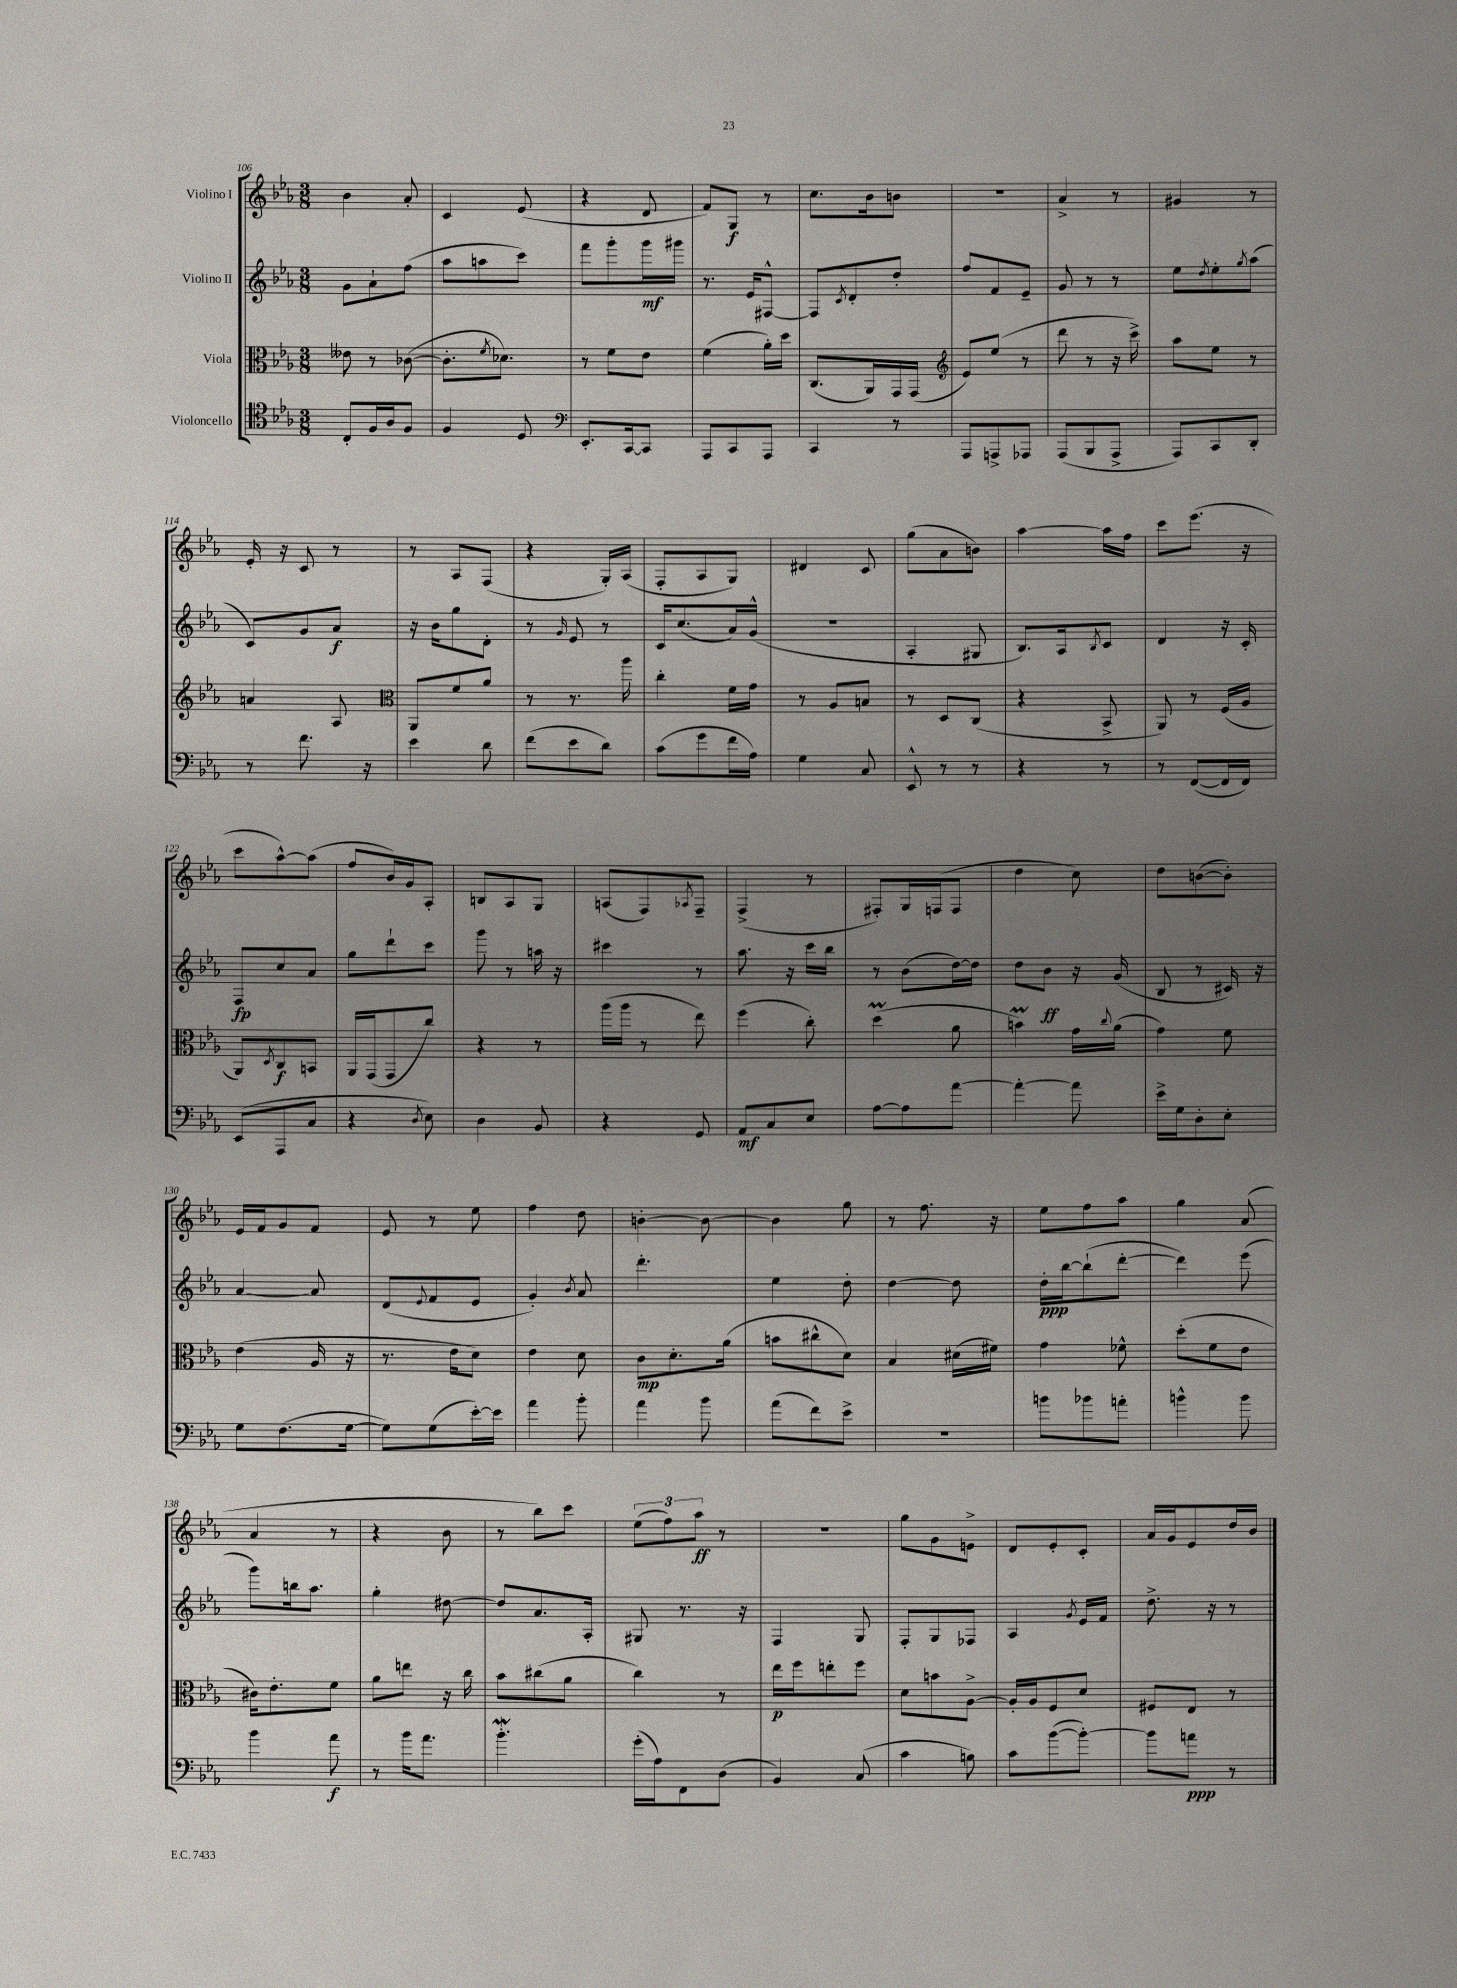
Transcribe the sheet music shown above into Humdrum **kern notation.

**kern	**kern	**kern	**kern
*staff4	*staff3	*staff2	*staff1
*clefC4	*clefC3	*clefG2	*clefG2
*k[b-e-a-]	*k[b-e-a-]	*k[b-e-a-]	*k[b-e-a-]
*M3/8	*M3/8	*M3/8	*M3/8
8C'	8e--	8g	4b-
16F	8r	8a-`	.
16A-	.	.	.
8F	([8c-	(8ff	8a-'
=	=	=	=
4F	8.c-']	8aa-	4c
.	.	8aa	.
.	8qf	.	.
.	8.d-)	.	.
8D	.	8ccc)	(8e-
=	=	=	=
*clefF4	*	*	*
8.EE-'	8r	8fff	4r
.	8f	8ggg'	.
[16CC	.	.	.
8CC]	8e-	16ggg	8d
.	.	16ggg#	.
=	=	=	=
8AAA-	(4f	8.r	8f)
8CC	.	.	8G
.	.	16e-	.
8AAA-	16a-')	[8F#^^	8r
.	16dd	.	.
=	=	=	=
4CC	(8.C	8F#]	8.cc
.	.	8qc	.
.	.	8d'	.
.	16AA-)	.	16b-
8r	16GG	8dd'	8b
.	(16GG	.	.
=	=	=	=
*	*clefG2	*	*
8AAA-	8e-)	8ff	4.r
8AAA^	(8ee-	8f	.
8AAA-	8r	8e-~	.
=	=	=	=
(8AAA-	8ddd	8g	4a-^
8BBB-	8r	8r	.
8AAA-^	16r	8r	8r
.	16ccc^)	.	.
=	=	=	=
8AAA-)	8aa-	8ee-	4g#
.	.	8qdd	.
8CC	8ee-	8ee-'	.
.	.	8qgg	.
8DD'	8r	(8aa-	8r
=	=	=	=
8r	4a	8c)	16e-'
.	.	.	16r
8.f	.	8g	8c
.	8A-	8a-	8r
16r	.	.	.
=	=	=	=
*	*clefC3	*	*
4e-	8AA-	16r	8r
.	.	16b-	.
.	8f	8gg	8A-
8d	8a-	8d'	(8F
=	=	=	=
(8f	8r	8r	4r
.	.	16qqg	.
8e-	8.r	8e-	.
8d)	.	8r	16G')
.	16aa-	.	(16A-
=	=	=	=
(8c	4cc'	16c	8F'
.	.	(8.cc	.
8g	.	.	8A-
16f	16f	16a-)	8G)
16A-)	16g	(16g^^	.
=	=	=	=
4G	8r	4.r	4d#
.	8A-	.	.
8C	8B	.	8c
=	=	=	=
8EE-^^	8r	4A-'	(8gg
8r	8D	.	8a-
8r	(8C	8G#	8b)
=	=	=	=
4r	4r	8.B-)	[4aa-
.	.	16A-	.
.	.	8qB-	.
8r	8BB-^	8c	16aa-]
.	.	.	16ff
=	=	=	=
8r	8AA-)	4d	8ccc
([8FF	8r	.	(8.eee-
16FF]	(16F	16r	.
16FF)	16A-	16c'	16r
=	=	=	=
(8EE-	8AA-)	8F	8ccc
.	8qD	.	.
8AAA-	8C	8cc	[8aa-^^)
8C	8BB	8a-	(8aa-]
=	=	=	=
4r	16AA-	8gg	8ff
.	(16GG	.	.
.	8GG	8ddd`	16b-)
.	.	.	16g
8qD	.	.	.
8E-)	8cc)	8ccc	8A-'
=	=	=	=
4D	4r	8ggg	8B
.	.	8r	8A-
8BB-	8r	16aa	8G
.	.	16r	.
=	=	=	=
4r	(16aa-	4ccc#	(8A
.	16aa-	.	.
.	8r	.	8F)
.	.	.	8qA-
8GG	8ee-)	8r	8F~
=	=	=	=
8AA-	(4ff	8.aa-	(4F^
8C	.	.	.
.	.	16r	.
8E-	8cc')	16ccc	8r
.	.	16bb-	.
=	=	=	=
[8A-	(4dd	8r	8F#')
8A-]	.	(8b-	16G
.	.	.	(16F
[8a-	8a-	[16dd)	8F
.	.	16dd]	.
=	=	=	=
4a-'_	4b)	8dd	4dd
.	.	8b-	.
8a-]	16g	16r	8cc)
.	8qqcc	.	.
.	(16a-	(16g	.
=	=	=	=
16e-^	4g)	8B-	8dd
16G	.	.	.
8D'	.	8r	([8b
8E-'	8f	16c#)	8b'])
.	.	16r	.
=	=	=	=
8G	(4e-	[4a-	16e-
.	.	.	16f
(8.F	.	.	8g
.	16A-	8a-]	8f
[16G	16r	.	.
=	=	=	=
8G])	8.r	(8d	8e-
.	.	8qqe-	.
(8G	.	8f	8r
.	16e-	.	.
[16e-')	8d)	8e-	8ee-
16e-]	.	.	.
=	=	=	=
4a-	4e-	4g')	4ff
.	.	8qb-	.
8b-'	8d	8a-	8dd
=	=	=	=
4a-	8c	4.ddd'	[4b'
.	8.d'	.	.
8b-	.	.	8b_
.	(16a-	.	.
=	=	=	=
(8a-	8b	4ee-	4b]
8f)	8cc#^^	.	.
8e-^	8d)	8dd'	8gg
=	=	=	=
4.r	4B-	[4dd	8r
.	.	.	8.ff
.	(16d#	8dd]	.
.	16f#)	.	16r
=	=	=	=
8b	4g	16dd'	8ee-
.	.	[16bb-	.
8b-	.	(8bb-`]	8ff
8a'	8f-^^	[8ddd'	8aa-
=	=	=	=
4b^^	(8dd'	4ddd])	4gg
.	8f	.	.
8b	8e-	(8eee-	(8a-
=	=	=	=
4b-	16c#)	8ggg)	4a-
.	8.e-'	.	.
.	.	16bb	.
.	.	8.aa-	.
8a-	8f	.	8r
=	=	=	=
8r	8a-	4gg'	4r
16b-	8ee	.	.
8.a-	.	.	.
.	16r	[8dd#	8b-
.	16cc	.	.
=	=	=	=
4.b-'	8b-	8dd#]	8r
.	(8cc#	8.a-	8bb-)
.	8a-	.	8ccc
.	.	16A-'	.
=	=	=	=
(16g'	4cc)	8G#	(12ee-
16A-)	.	.	.
.	.	.	12ff)
8FF	.	8.r	.
.	.	.	12aa-
(8D	8r	.	8r
.	.	16r	.
=	=	=	=
4BB-)	16ee-	4F	4.r
.	16ff	.	.
.	8ee'	.	.
(8C	8ff	8G	.
=	=	=	=
4c	8d	8F'	8gg
.	8b	8G	8g
8B)	[8A-^	8F-	8e^
=	=	=	=
8c	16A-']	4A-	8d
.	16A-	.	.
([8b-	8F	.	8e-'
.	.	8qg	.
8b-'_)	8d	16e-	8c'
.	.	16f	.
=	=	=	=
8b-]	8F#	8.dd^	16a-
.	.	.	16g
8a	8E-	.	8e-
.	.	16r	.
8r	8r	8r	16dd
.	.	.	16b-
==	==	==	==
*-	*-	*-	*-
